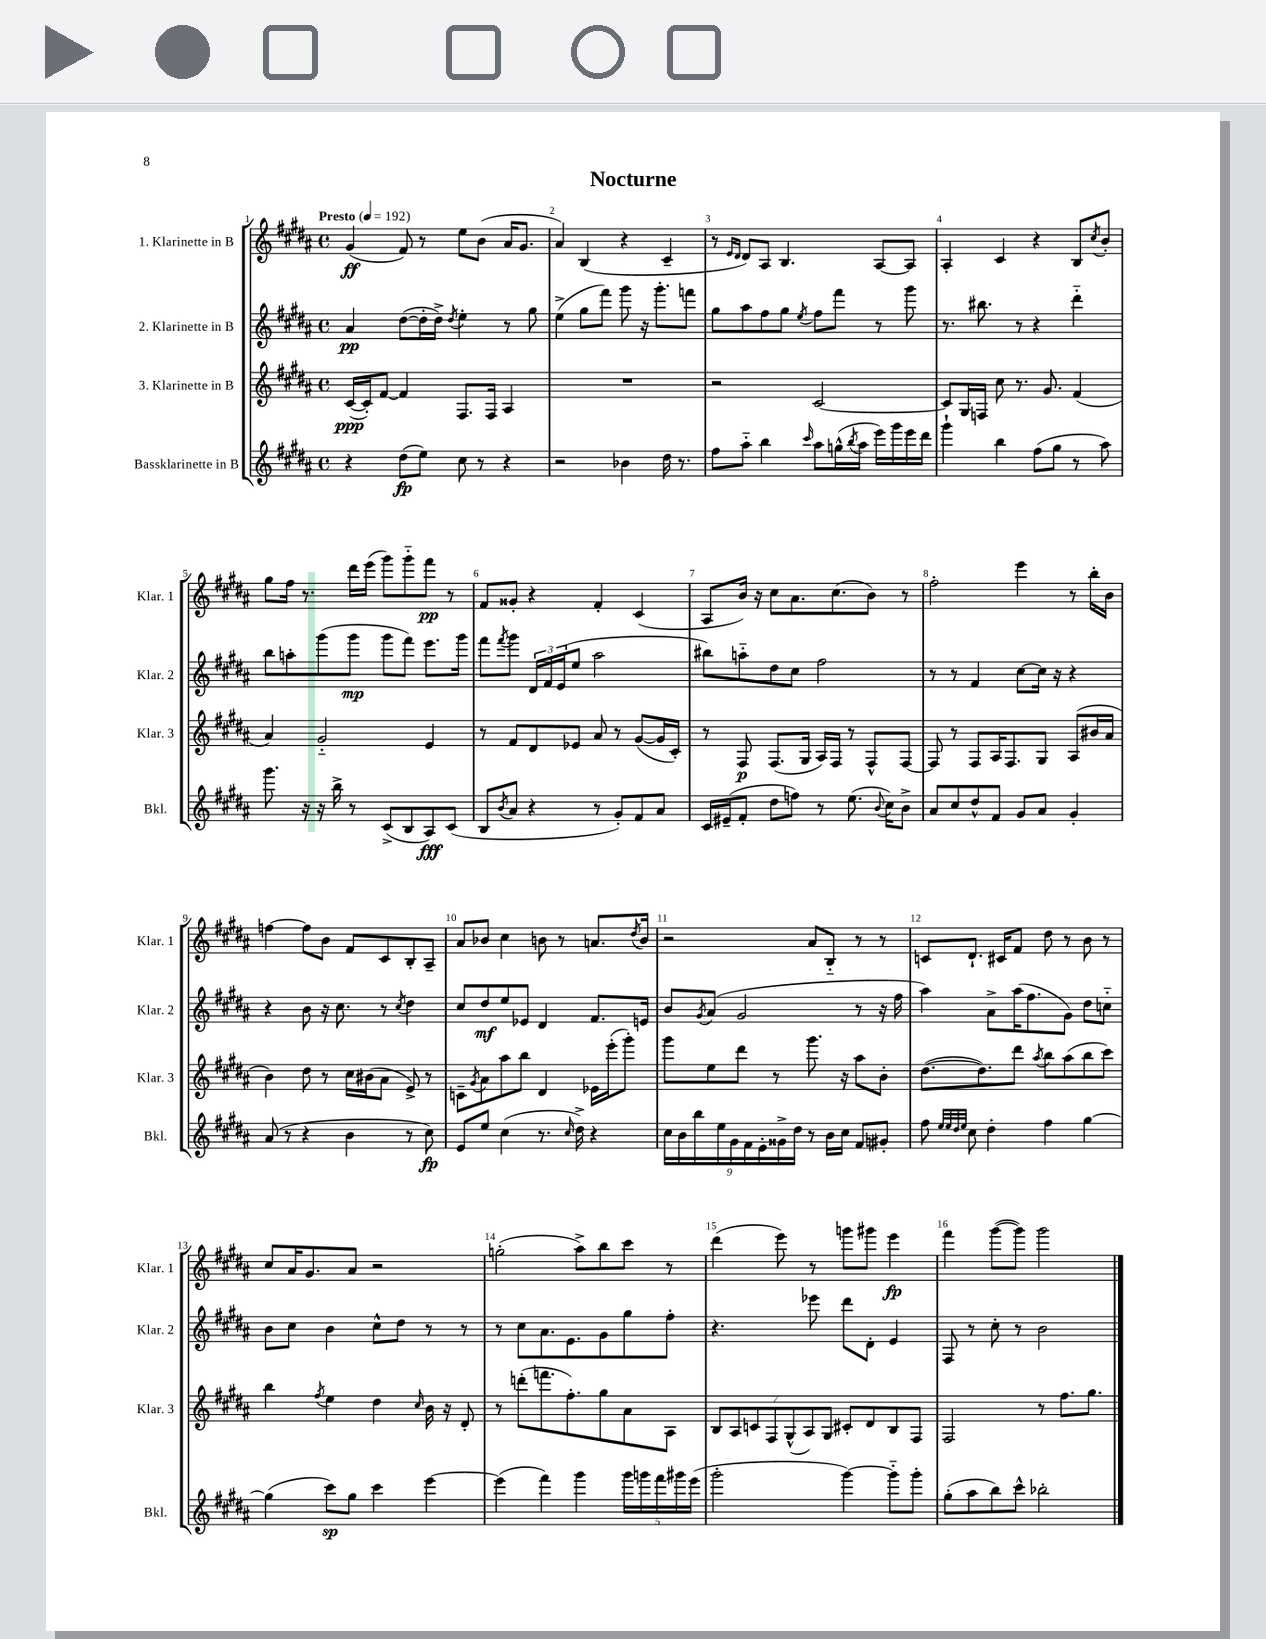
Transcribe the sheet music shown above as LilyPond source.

\header { title = "Nocturne" }
<<
\new StaffGroup <<
\new Staff = "s0" \with { instrumentName = "1. Klarinette in B" shortInstrumentName = "Klar. 1" } {
    \clef treble \key b \major \defaultTimeSignature \time 4/4 \tempo "Presto" 4 = 192
    gis'4\ff( fis'8) r8 e''8 b'8( ais'16 gis'8. |
    ais'4) b4( r4 cis'4-- |
    r8 \grace { e'16 dis'16 } dis'8) ais8 b4. ais8~ ais8 |
    ais4-. cis'4 r4 b8 \acciaccatura { cis''8 } b'8-. |
    gis''8 fis''16 r8. dis'''16 e'''16( gis'''8) gis'''8-_ fis'''8\pp r8 |
    fis'8 gisis'8-. r4 fis'4-. cis'4( |
    ais8 b'16) r16 cis''8 ais'8. cis''8.( b'8) r8 |
    fis''2-. e'''4 r8 b''16-. b'16 |
    f''4~ f''8 b'8 fis'8 cis'8 b8-. ais8-- |
    ais'8 bes'8 cis''4 b'8 r8 a'8. \acciaccatura { dis''8 } b'16 |
    r2 ais'8 b8-_ r8 r8 |
    c'8 dis'8.-! cis'16 fis'8 dis''8 r8 b'8 r8 |
    cis''8 ais'16 gis'8. ais'8 r2 |
    g''2-.( ais''8->) b''8 cis'''8 r8 |
    dis'''4( e'''8) r8 g'''8 gis'''8 e'''4\fp |
    fis'''4 gis'''8~( gis'''8) gis'''2 \bar "|." |
}
\new Staff = "s1" \with { instrumentName = "2. Klarinette in B" shortInstrumentName = "Klar. 2" } {
    \clef treble \key b \major \defaultTimeSignature \time 4/4
    ais'4\pp dis''8~( dis''16-. dis''16->) \acciaccatura { dis''8 } e''4-. r8 gis''8 |
    e''4->( gis''8 fis'''8) gis'''8 r16 gis'''8.-. f'''8 |
    gis''8 ais''8 fis''8 gis''8 \acciaccatura { e''8 } fis''8 fis'''8 r8 gis'''8 |
    r8. bis''8. r8 r4 dis'''4-_ |
    b''8 a''8-. gis'''8( gis'''8\mp gis'''8 fis'''8) e'''8. gis'''16 |
    fis'''8 \acciaccatura { fis'''8 } gis'''8 \tuplet 3/2 { dis'16 fis'16 e'16( } e''8 ais''2 |
    bis''8) a''8-_ dis''8 cis''8 fis''2 |
    r8 r8 fis'4 cis''8~ cis''16 r16 r4 |
    r4 b'8 r16 cis''8. r8 \acciaccatura { cis''8 } dis''4 |
    cis''8 dis''8\mf e''8 ees'8 dis'4 fis'8. e'16 |
    b'8 \acciaccatura { gis'8 } ais'8( gis'2 r8 r16 fis''16 |
    ais''4) ais'8-> ais''16( fis''8. gis'8) dis''8 c''8-_ |
    b'8 cis''8 b'4 cis''8-^ dis''8 r8 r8 |
    r8 cis''8 ais'8. e'8. gis'8 gis''8 fis''8-. |
    r4. ees'''8 dis'''8 dis'8-. e'4 |
    fis8 r8 cis''8-. r8 b'2 \bar "|." |
}
\new Staff = "s2" \with { instrumentName = "3. Klarinette in B" shortInstrumentName = "Klar. 3" } {
    \clef treble \key b \major \defaultTimeSignature \time 4/4
    cis'16~\ppp( cis'16-.) fis'8~ fis'4 fis8. fis16 ais4 |
    R1 |
    r2 cis'2~ |
    cis'8 gis16 f16 cis''8 r8. gis'8. fis'4( |
    ais'4) gis'2-_ e'4 |
    r8 fis'8 dis'8 ees'8 ais'8 r8 gis'8~( gis'16 cis'16-.) |
    r8 fis8\p fis8.( gis16 ais16) fis16 r8 fis8-^ fis8~ |
    fis8 r8 fis8 ais16 fis8. gis8 ais8( bis'16 ais'16 |
    b'4) dis''8 r8 cis''16 bis'16( ais'8 e'8->) r8 |
    c'8-- \acciaccatura { gis'8 } ais'8 ais''8 b''8 dis'4 ees'16 e'''16-.( gis'''8-.) |
    gis'''8 e''8 dis'''8 r8 gis'''8. r16 ais''8 b'8-. |
    dis''8.~( dis''8.) dis'''8 \acciaccatura { ais''8 } b''8 ais''8( b''8 cis'''8) |
    b''4 \acciaccatura { fis''8 } e''4 dis''4 \grace { cis''16 } b'16 r16 dis'8-. |
    r8 d'''8-.( f'''8. fis''8.-.) gis''8 ais'8 ais8 |
    \tuplet 7/4 { b8 ais8 c'8 fis8 gis8-^( ais8) gis8 } cis'8-. dis'8 b8 fis8 |
    fis2 r8 fis''8. gis''8. \bar "|." |
}
\new Staff = "s3" \with { instrumentName = "Bassklarinette in B" shortInstrumentName = "Bkl." } {
    \clef treble \key b \major \defaultTimeSignature \time 4/4
    r4 dis''8\fp( e''8) cis''8 r8 r4 |
    r2 bes'4 dis''16 r8. |
    fis''8 ais''8-_ b''4 \grace { cis'''16 } ais''8 g''16-^( \acciaccatura { b''8 } ais''16 e'''16) gis'''16 e'''16 dis'''16 |
    gis'''4-! b''4 fis''8( gis''8 r8 ais''8) |
    gis'''8. r16 r16 b''16-> r8 cis'8->( b8 ais8\fff) cis'8( |
    b8 \acciaccatura { b'8 } ais'8 r4 r8 gis'8-.) fis'8 ais'8 |
    cis'16 eis'16--( fis'8-. dis''8 f''8) r8 e''8.( \appoggiatura { b'8 } cis''16) b'8-> |
    ais'8 cis''8 dis''8-^ fis'8 gis'8 ais'8 gis'4-. |
    ais'8( r8 r4 b'4 r8 cis''8\fp) |
    e'8 e''8 cis''4( r8. \grace { cis''16 } dis''16->) r4 |
    \tuplet 9/8 { cis''16 b'16 b''16 e''16 gis'16 fis'16 e'16-. gisis'16-> dis''16 } r8 b'16 cis''16 fis'8 gis'8-. |
    fis''8 \grace { e''32 e''32 dis''32 e''32 } cis''8 dis''4-. fis''4 gis''4~ |
    gis''4( cis'''8\sp) gis''8 cis'''4 e'''4~ |
    e'''4( fis'''4) gis'''4 \tuplet 5/4 { gis'''16 g'''16 fis'''16 gis'''16 e'''16( } |
    gis'''2-. gis'''4~) gis'''8-_ gis'''8-. |
    gis''8-.( ais''8 b''8) cis'''8-^ bes''2-. \bar "|." |
}
>>
>>
\layout { \context { \Score \override BarNumber.break-visibility = ##(#f #t #t) barNumberVisibility = #all-bar-numbers-visible } }
